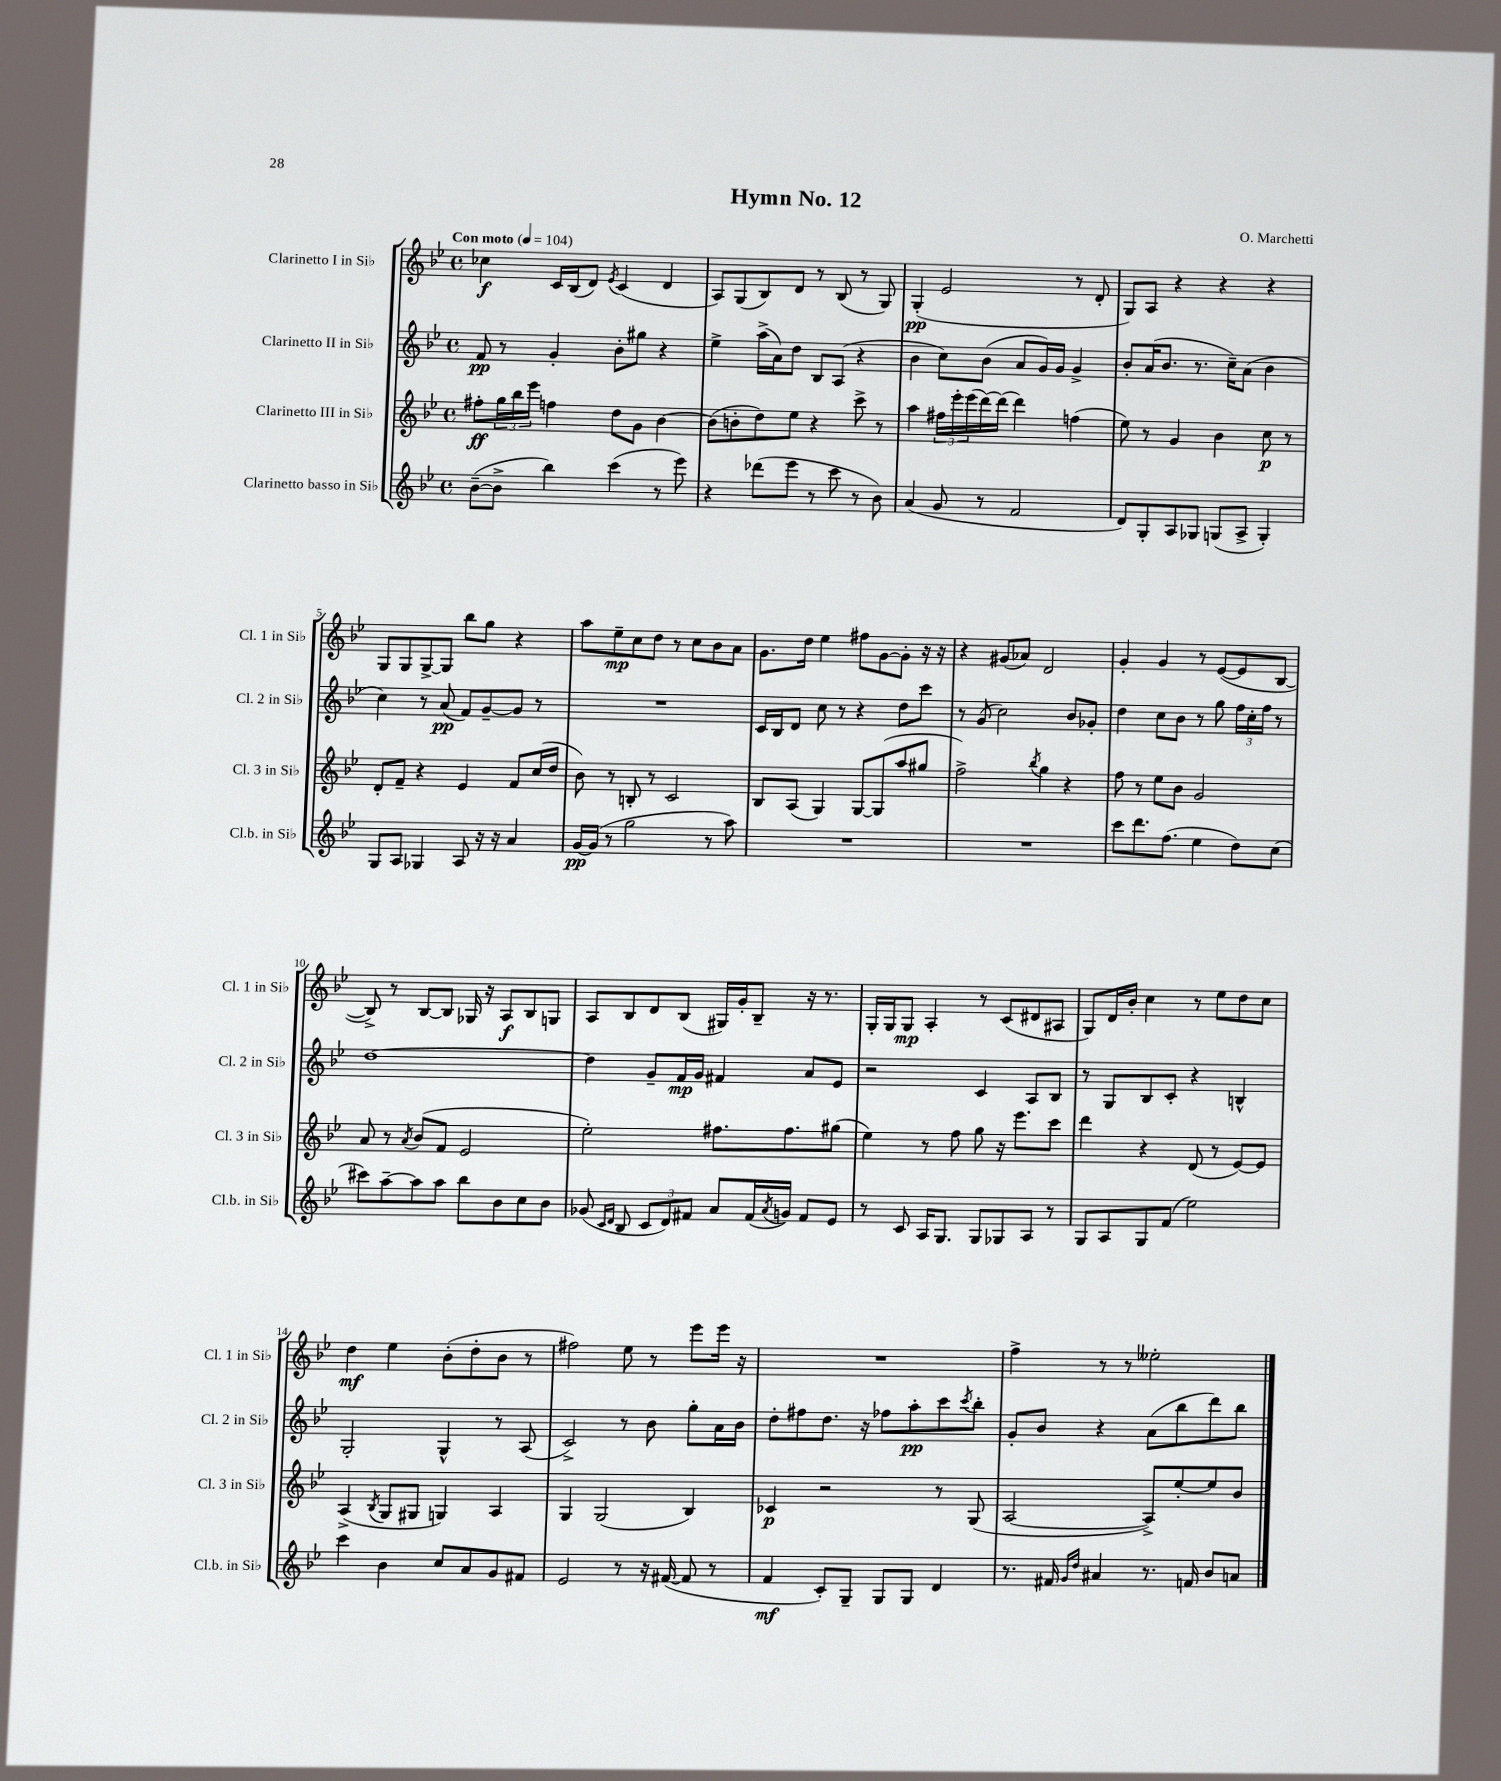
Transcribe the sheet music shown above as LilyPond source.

\header { title = "Hymn No. 12" composer = "O. Marchetti" }
<<
\new StaffGroup <<
\new Staff = "s0" \with { instrumentName = "Clarinetto I in Sib" shortInstrumentName = "Cl. 1 in Sib" } {
    \clef treble \key bes \major \defaultTimeSignature \time 4/4 \tempo "Con moto" 4 = 104
    ces''4\f c'16 bes16( d'8) \acciaccatura { ees'8 } c'4( d'4 |
    a8) g8( bes8) d'8 r8 bes8( r8 g8) |
    g4-.\pp( ees'2 r8 d'8-. |
    g8) a8 r4 r4 r4 |
    g8 g8 g8~-> g8 bes''8 g''8 r4 |
    a''8 ees''8--\mp c''8 d''8 r8 c''8 bes'8 a'8 |
    g'8. d''16 ees''4 fis''8 g'8~ g'8-. r16 r16 |
    r4 gis'8( aes'8) d'2 |
    g'4-. g'4 r8 ees'8~( ees'8 bes8~ |
    bes8->) r8 bes8~ bes8 ges16 r16 a8\f bes8 g8 |
    a8 bes8 d'8 bes8( gis16) g'16-. bes8-- r16 r8. |
    g16-. g16 g8\mp a4-. r8 c'8( dis'8 ais8 |
    g8) d'16 bes'16-. c''4 r8 ees''8 d''8 c''8 |
    d''4\mf ees''4 bes'8-.( d''8-. bes'8 r8 |
    fis''2) ees''8 r8 ees'''8 ees'''16 r16 |
    R1 |
    f''4-> r8 r8 eeses''2-. \bar "|." |
}
\new Staff = "s1" \with { instrumentName = "Clarinetto II in Sib" shortInstrumentName = "Cl. 2 in Sib" } {
    \clef treble \key bes \major \defaultTimeSignature \time 4/4
    f'8\pp r8 g'4-. bes'8-. gis''8 r4 |
    ees''4-> a''16->( a'16) d''8 bes8 a8( r4 |
    bes'4 c''8) bes'8( a'8 g'16) g'16 g'4-> |
    bes'8-. a'16( bes'8. r8. c''16--) a'8( bes'4 |
    c''4) r8 a'8\pp( f'8) g'8~-- g'8 r8 |
    R1 |
    c'16 bes16 d'8 c''8 r8 r4 d''8 c'''8 |
    r8 g'8( c''2) bes'8 ges'8-. |
    d''4 c''8 bes'8 r8 g''8 \tuplet 3/2 { f''16 c''16-. f''16 } r8 |
    d''1~ |
    d''4 g'8-- f'16\mp g'16 fis'4 a'8 ees'8 |
    r2 c'4 a8 bes8 |
    r8 g8 bes8 c'8-. r4 b4-^ |
    g2-. g4-^ r8 a8( |
    c'2->) r8 bes'8 g''8-. a'16 bes'16 |
    d''8-. fis''8 d''8. r16 fes''8 a''8-.\pp c'''8 \acciaccatura { c'''8 } bes''8-. |
    g'8-. bes'8 r4 a'8( bes''8 d'''8) bes''8 \bar "|." |
}
\new Staff = "s2" \with { instrumentName = "Clarinetto III in Sib" shortInstrumentName = "Cl. 3 in Sib" } {
    \clef treble \key bes \major \defaultTimeSignature \time 4/4
    fis''8-.\ff \tuplet 3/2 { g''16 bes''16 ees'''16 } f''4 d''8 g'8 bes'4~ |
    bes'8( b'8-. d''8) ees''8 r4 c'''8-> r8 |
    a''4 \tuplet 3/2 { fis''16 ees'''16-. ees'''16( } d'''16~) d'''16( d'''4) f''4( |
    ees''8) r8 g'4 bes'4 c''8\p r8 |
    d'8-. f'8-- r4 ees'4 f'8 c''16( d''16 |
    bes'8) r8 b8-. r8 c'2 |
    bes8 a8( g4) g8~ g8( a''8 gis''8 |
    f''2->) \acciaccatura { bes''8 } g''4 r4 |
    f''8 r8 ees''8 bes'8 g'2 |
    a'8 r8 \acciaccatura { a'8 } bes'8( f'8 ees'2 |
    ees''2-.) fis''8. fis''8. gis''8( |
    ees''4) r8 f''8 g''8 r16 ees'''8. c'''8 |
    d'''4 r4 d'8( r8 ees'8~) ees'8 |
    a4->( \acciaccatura { bes8 } g8 gis8 g4) a4 |
    g4 g2( bes4) |
    ces'4\p r2 r8 g8( |
    a2~ a8->) ees''8~-. ees''8 bes'8 \bar "|." |
}
\new Staff = "s3" \with { instrumentName = "Clarinetto basso in Sib" shortInstrumentName = "Cl.b. in Sib" } {
    \clef treble \key bes \major \defaultTimeSignature \time 4/4
    bes'8~--( bes'8-> bes''4) c'''4( r8 ees'''8) |
    r4 des'''8( ees'''8 r8 c'''8 r8 bes'8) |
    a'4( g'8 r8 f'2 |
    d'8) g8-. a8 ges8 g8( a8-> g4-.) |
    g8 a8 ges4 a8 r16 r16 a'4 |
    g'16~\pp g'16( r8 g''2 r8 a''8) |
    R1 |
    R1 |
    c'''8 d'''8. f''8.( ees''4 d''8) c''8( |
    cis'''8) a''8~-- a''8 a''8 bes''8 bes'8 c''8 bes'8 |
    ges'8( \grace { c'16 d'16 } bes8 \tuplet 3/2 { c'8 d'8) fis'8 } a'8 fis'16( \acciaccatura { a'8 } g'16) fis'8 ees'8 |
    r8 c'8 a16 g8. g8 ges8 a8 r8 |
    g8 a8 g8 f'8( ees''2) |
    c'''4 bes'4 c''8 a'8 g'8 fis'8 |
    ees'2 r8 r16 fis'16~( fis'8 r8 |
    f'4\mf c'8-.) g8-- g8 g8 d'4 |
    r8. fis'16 \grace { g'16 d''16 } ais'4 r8. f'16 bes'8 a'8 \bar "|." |
}
>>
>>
